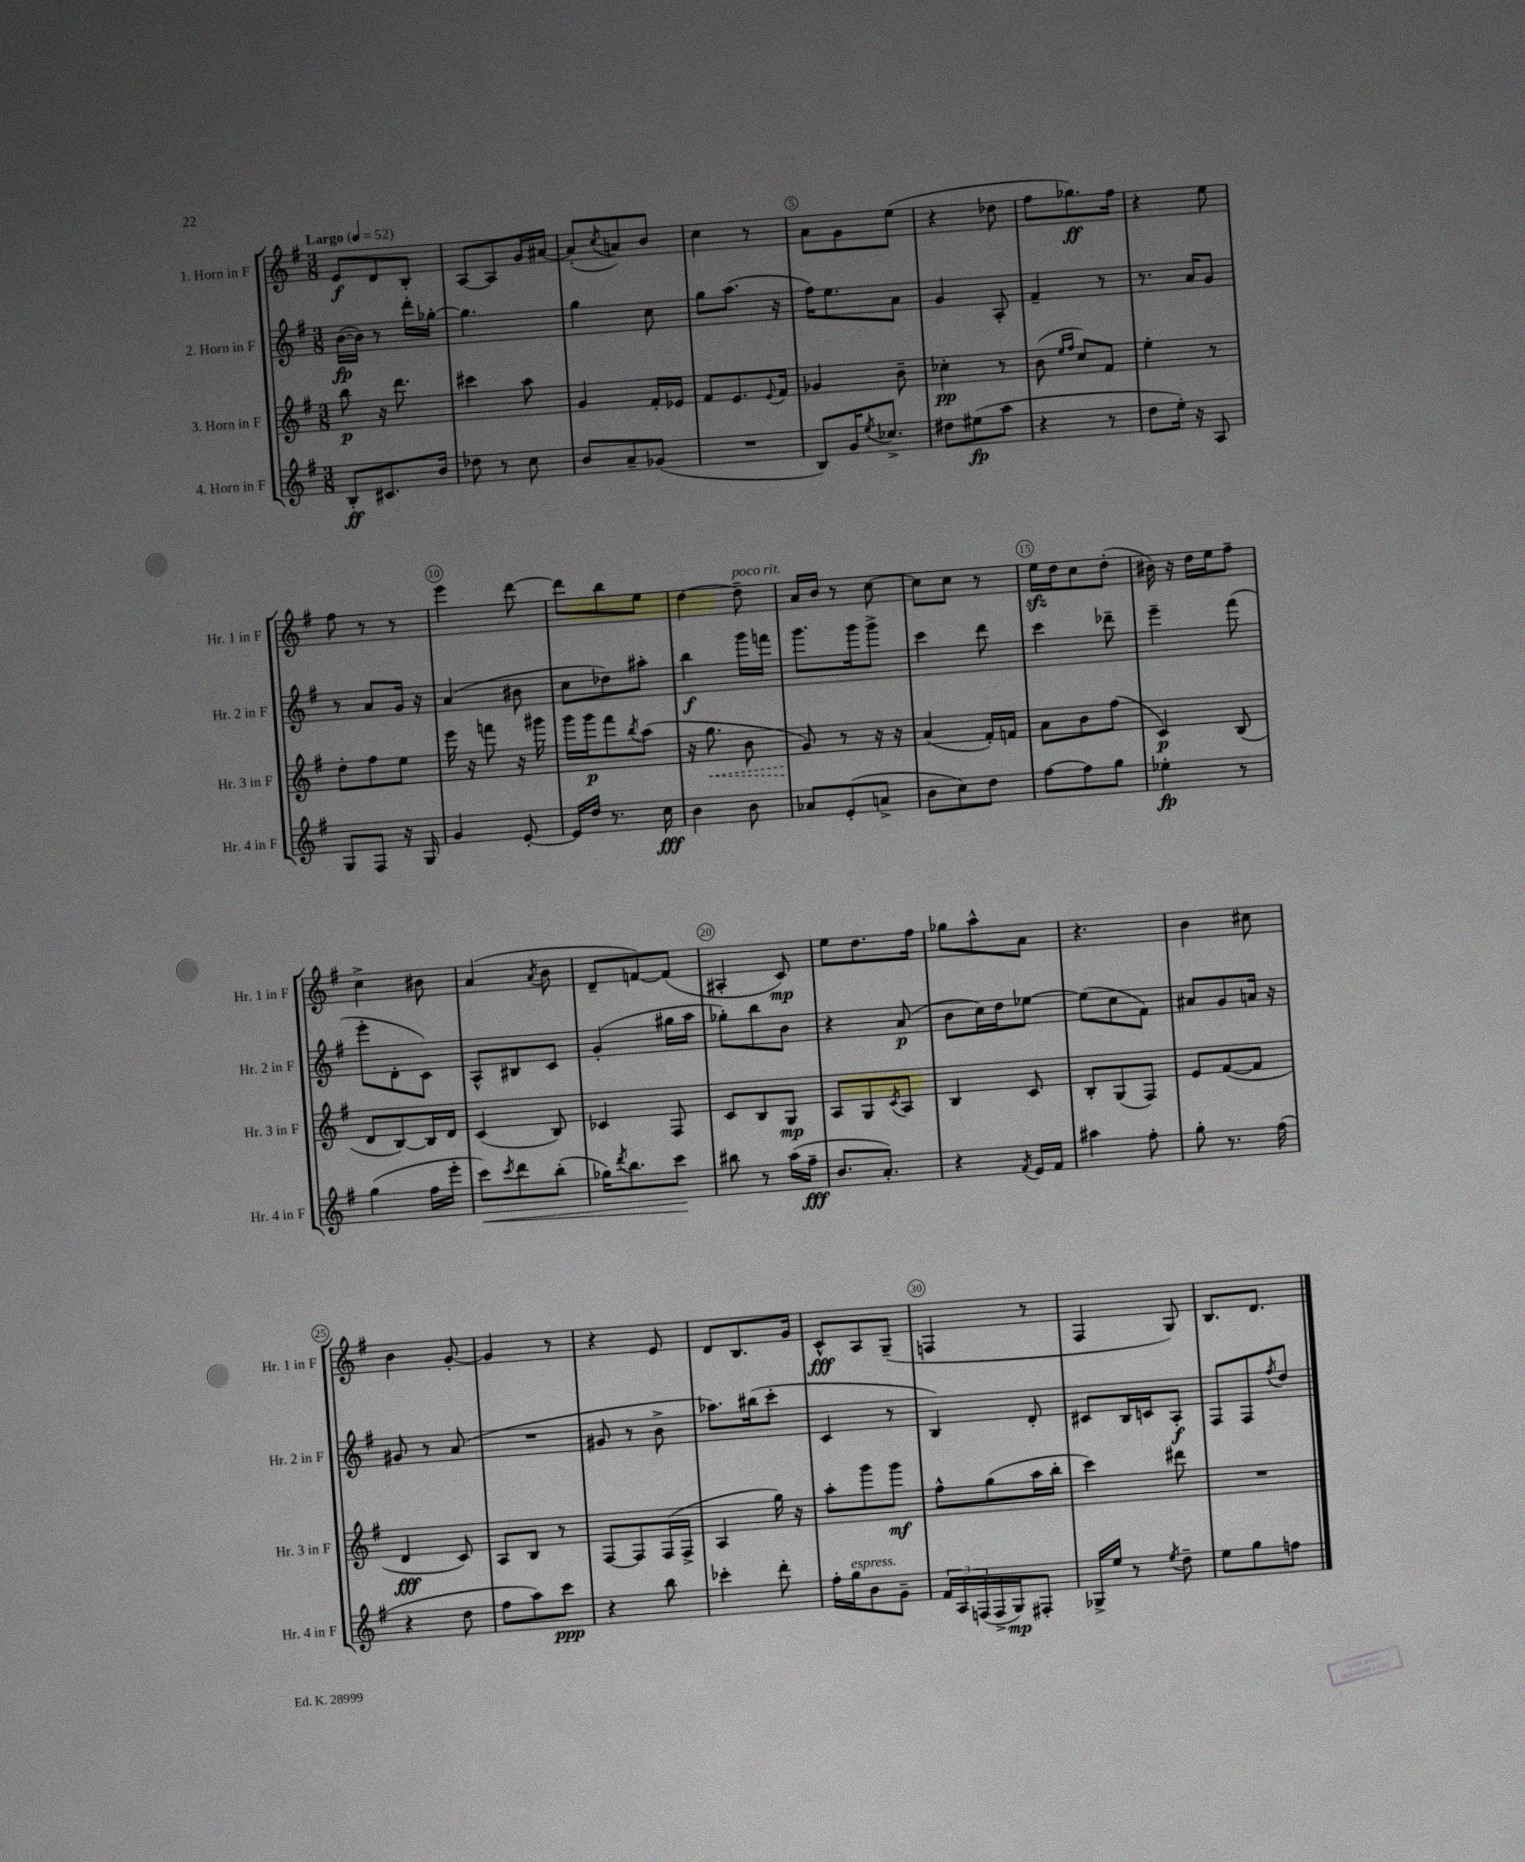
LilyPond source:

<<
\new StaffGroup <<
\new Staff = "s0" \with { instrumentName = "1. Horn in F" shortInstrumentName = "Hr. 1 in F" } {
    \clef treble \key g \major \numericTimeSignature \time 3/8 \tempo "Largo" 4 = 52
    e'8\f d'8 b8-. |
    a8~ a8 g'16 ais'16~ |
    ais'8-.( \acciaccatura { c''8 } a'8) b'8 |
    c''4 r8 |
    a'8 g'8 e''8( |
    r4 des''8 |
    fis''8 ges''8.\ff) fis''16 |
    r4 e''8 |
    fis''8 r8 r8 |
    e'''4 d'''8~ |
    d'''8 b''8 e''8 |
    d''4~ d''8--^\markup { \italic "poco rit." } |
    a'16 b'16 r8 c''8~ |
    c''8 c''8 r8 |
    e''16\sfz d''16 c''8 d''8-.( |
    bis'16) r16 d''16 e''16 fis''8-- |
    c''4-> bis'8 |
    a'4( \acciaccatura { a'8 } b'8 |
    d'8-- f'8~) f'8( |
    ais4-. c'8\mp) |
    e''8 d''8. fis''16 |
    ges''8 a''8-^ a'8 |
    r4. |
    b'4 cis''8 |
    b'4 g'8~-. |
    g'4 r8 |
    r4 e'8 |
    d'8 b8. g'16 |
    c'8-^\fff a8 g8--( |
    f4 r8 |
    fis4 g8) |
    b8. d'8. \bar "|." |
}
\new Staff = "s1" \with { instrumentName = "2. Horn in F" shortInstrumentName = "Hr. 2 in F" } {
    \clef treble \key g \major \numericTimeSignature \time 3/8
    b'16~\fp( b'16) r8 d'''16-. ges''16~-. |
    ges''4. |
    g''4 c''8 |
    g''8 a''8.( r16 |
    fis''16) e''8. a'8 |
    g'4 a8-. |
    fis'4-- r8 |
    r8. a'16 g'8 |
    r8 a'8 g'16 r16 |
    a'4( bis'8 |
    c''8 des''8) ais''8-. |
    b''4\f g'''16 f'''16 |
    g'''8. g'''16 g'''8-> |
    c'''4 d'''8 |
    c'''4 des'''8-- |
    e'''4-- fis'''8( |
    e'''8-. d'8-. c'8) |
    a8-^ bis8 c'8 |
    g'4-.( gis''16 a''16 |
    ges''8-.) b''8 b'8 |
    r4 a'8\p( |
    b'8 c''16) d''16 ees''8~ |
    ees''8( c''8 fis'8) |
    ais'8 g'8 a'16 r16 |
    gis'8 r8 a'8( |
    R4. |
    gis'8 r8 b'8-> |
    aes''8.) bis''16( c'''8-. |
    c'4 r8 |
    b4) d'8-. |
    cis'8 b16 c'16 a8-.\f |
    fis8 fis8 \acciaccatura { fis''8 } d''8 \bar "|." |
}
\new Staff = "s2" \with { instrumentName = "3. Horn in F" shortInstrumentName = "Hr. 3 in F" } {
    \clef treble \key g \major \numericTimeSignature \time 3/8
    b''8\p r16 d'''8. |
    cis'''4 a''8 |
    g'4 fis'16-. ees'16 |
    fis'8 e'8. \appoggiatura { e'8 } fis'16 |
    ges'4 b'8-- |
    ces''4-.\pp r8 |
    b'8( \grace { e''16 fis''16 } c''8) fis'8 |
    e''4-. r8 |
    d''8-. fis''8 e''8 |
    e'''16 r16 f'''8 r16 gis'''16 |
    g'''16 g'''16\p fis'''8 \acciaccatura { b''8 } a''8( |
    r16 \once \override Hairpin.style = #'dashed-line g''8.\< b'8 |
    g'8\!) r8 r16 r16 |
    a'4( fis'16-.) f'16 |
    a'8 b'8 fis''8( |
    c'4\p) b8( |
    d'8 b8~) b16 d'16 |
    c'4( b8) |
    ces'4 fis8 |
    c'8 b8 g8\mp |
    a8 g8 \acciaccatura { c'8 } a8 |
    b4 c'8 |
    b8-. g8( fis8) |
    e'8 fis'8~( fis'8 |
    d'4\fff c'8) |
    a8 b8 r8 |
    fis8~ fis8 fis16( fis16-> |
    a4 g''16) r16 |
    a''8-. g'''8 g'''8\mf |
    fis''8-^ g''8( a''16 b''16-. |
    c'''4) dis'''8 |
    R4. \bar "|." |
}
\new Staff = "s3" \with { instrumentName = "4. Horn in F" shortInstrumentName = "Hr. 4 in F" } {
    \clef treble \key g \major \numericTimeSignature \time 3/8
    b8-.\ff cis'8. b'16 |
    des''8 r8 c''8 |
    b'8 a'8-- ges'8( |
    R4. |
    b8) g'16 \acciaccatura { e''8 } ces''8.-> |
    dis''8 eis''8\fp( a''8 |
    r4 r8 |
    d''8 e''16-.) r16 a8 |
    g8 fis8 r16 g16 |
    g'4 e'8~-. |
    e'16 d''16 r8. c''16\fff |
    b'4 b'8 |
    aes'8 e'8-.( a'8-> |
    b'8 c''8) d''8 |
    fis''8~ fis''8 g''8 |
    ees''4-.\fp r8 |
    g''4( fis''16 e'''16-. |
    c'''8\<) \acciaccatura { c'''8 } d'''8 b''8-.( |
    ges''16) \acciaccatura { d'''8 } b''8. c'''8\! |
    bis''8 r8 a''16( fis''16--\fff |
    b'8. a'8.-.) |
    r4 \acciaccatura { fis'8 } e'16 fis'16 |
    ais''4 fis''8-. |
    g''8-. r8. fis''16( |
    r4 d''8 |
    fis''8 a''8) c'''8\ppp |
    r4 b''8 |
    ces'''4-. d'''8-. |
    fis''16-. g''16^\markup { \italic "espress." } b'8 g'8-- |
    \tuplet 3/2 { fis'16 a16 f16( } f16-> g16\mp) fis8-. |
    ges16-> e''16 r8 \acciaccatura { e''8 } d''8-- |
    e''8 g''8 f''8 \bar "|." |
}
>>
>>
\layout { \context { \Score \override BarNumber.break-visibility = ##(#f #t #t) barNumberVisibility = #(every-nth-bar-number-visible 5) \override BarNumber.stencil = #(make-stencil-circler 0.1 0.3 ly:text-interface::print) } }
